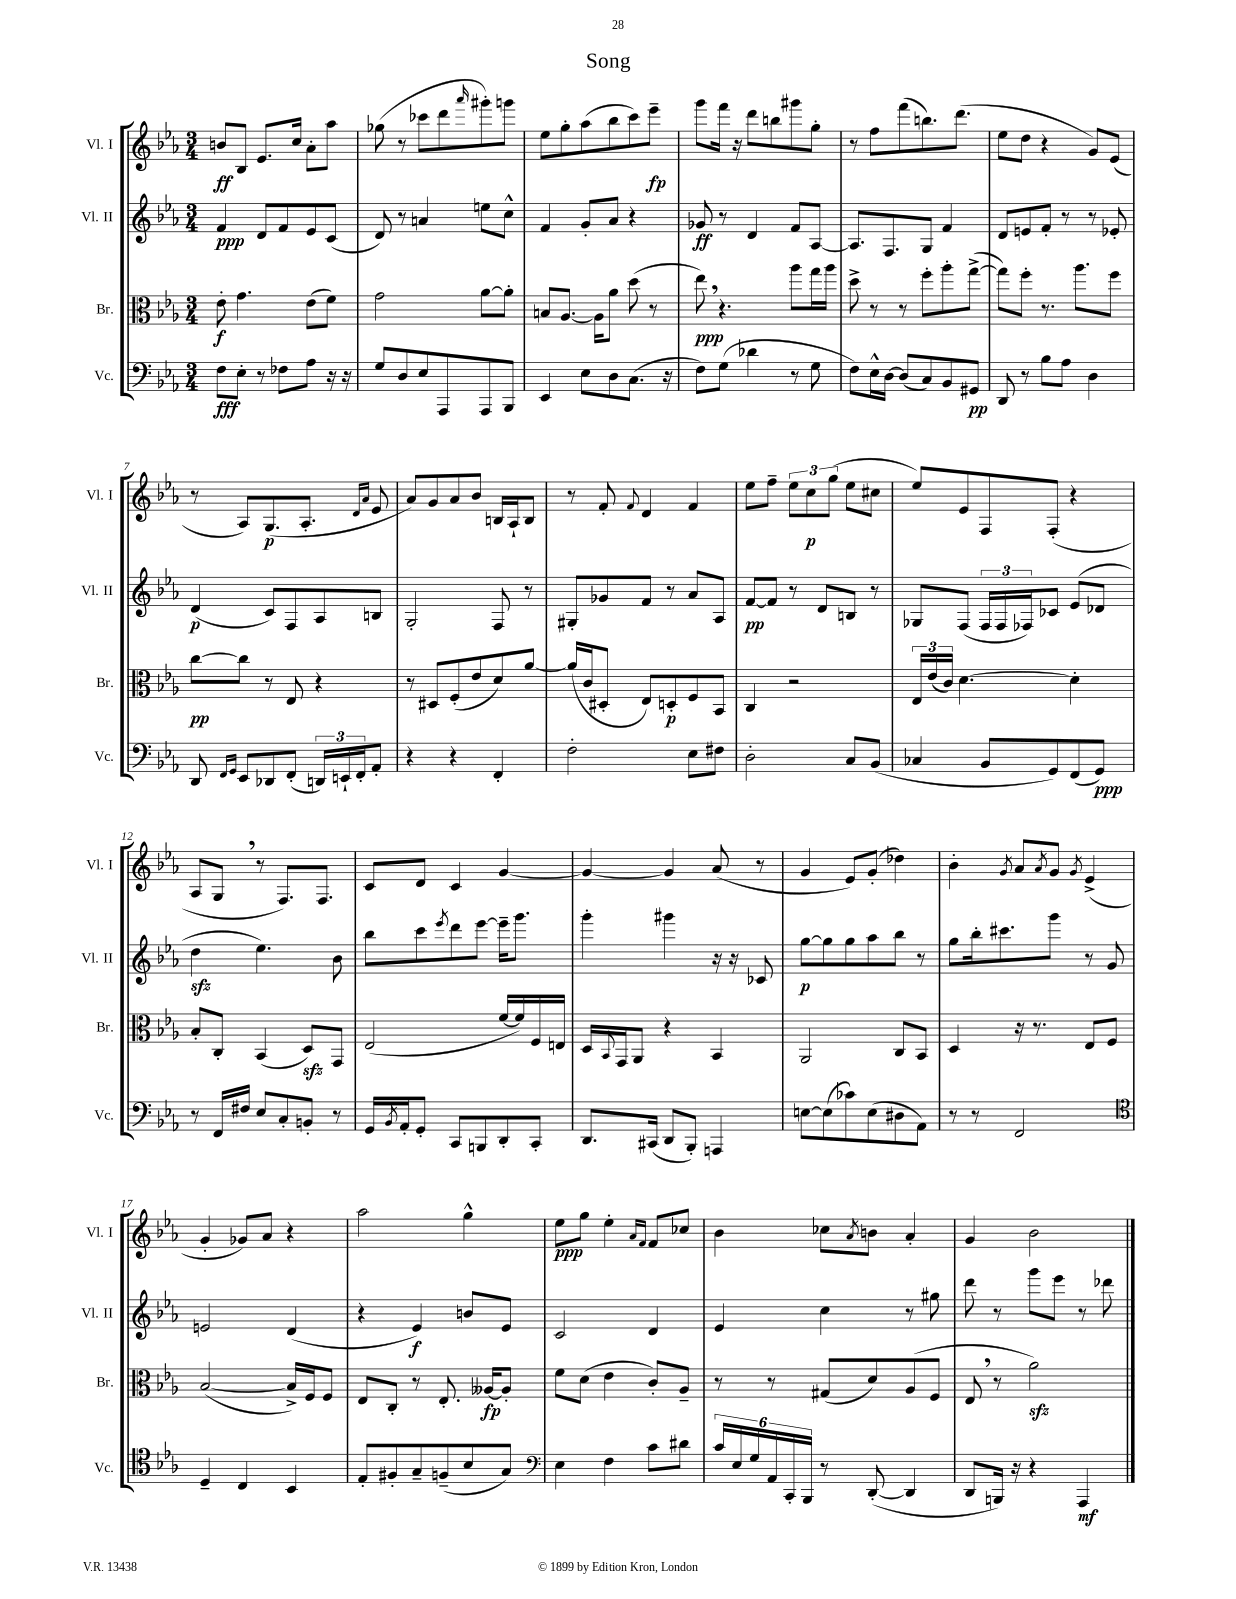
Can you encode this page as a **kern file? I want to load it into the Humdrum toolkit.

**kern	**dynam	**kern	**dynam	**kern	**dynam	**kern	**dynam
*part4	*part4	*part3	*part3	*part2	*part2	*part1	*part1
*staff4	*staff4	*staff3	*staff3	*staff2	*staff2	*staff1	*staff1
*I"Vc.	*	*I"Br.	*	*I"Vl. II	*	*I"Vl. I	*
*I'Vc.	*	*I'Br.	*	*I'Vl. II	*	*I'Vl. I	*
*clefF4	*	*clefC3	*	*clefG2	*	*clefG2	*
*k[b-e-a-]	*	*k[b-e-a-]	*	*k[b-e-a-]	*	*k[b-e-a-]	*
*M3/4	*	*M3/4	*	*M3/4	*	*M3/4	*
=1	=1	=1	=1	=1	=1	=1	=1
8F\L	fff	8e-'\	f	4f/	ppp	8bn/L	ff
8E-'\J	.	4.g\	.	.	.	8B-/J	.
8r	.	.	.	8d/L	.	8.e-/L	.
8F-X\L	.	.	.	8f/	.	.	.
.	.	.	.	.	.	16cc/Jk	.
8A-\J	.	(8e-\L	.	8e-/	.	8a-'\L	.
16r	.	8f\J)	.	(8c/J	.	8aa-\J	.
16r	.	.	.	.	.	.	.
=2	=2	=2	=2	=2	=2	=2	=2
8G/L	.	2g\	.	8d/)	.	(8gg-X\	.
8D/	.	.	.	8r	.	8r	.
8E-/	.	.	.	4an/	.	8ccc-X\L	.
8AAA-/	.	.	.	.	.	8ddd\	.
.	.	.	.	.	.	16qqaaa-/	.
8AAA-/	.	[8a-\L	.	8een\L	.	8ggg#X'\)	.
8BBB-/J	.	8a-'\J]	.	8cc^^\J	.	8gggn\J	.
=3	=3	=3	=3	=3	=3	=3	=3
4EE-/	.	8Bn/L	.	4f/	.	8ee-\L	.
.	.	[8.A-/J	.	.	.	8gg'\	.
8E-\L	.	.	.	8g'/L	.	(8aa-\	.
.	.	16A-\KL]	.	.	.	.	.
8D\	.	8a-\J	.	8a-/J	.	8bb-\	.
(8.C\J	.	(8dd\	.	4r	.	8ccc\)	.
.	.	8r	.	.	.	8eee-~\J	fp
16r	.	.	.	.	.	.	.
=4	=4	=4	=4	=4	=4	=4	=4
8F\L)	.	8ee-,\)	ppp	8g-X/	ff	8ggg\L	.
(8G\J	.	4.r	.	8r	.	16fff\Jk	.
.	.	.	.	.	.	16r	.
4d-X\	.	.	.	4d/	.	8ddd\L	.
.	.	.	.	.	.	8bbn\	.
8r	.	8aa-\L	.	8f/L	.	8ggg#X\	.
8G\	.	16gg\L	.	[8A-/J	.	8gg'\J	.
.	.	16aa-\JJ	.	.	.	.	.
=5	=5	=5	=5	=5	=5	=5	=5
8F\L)	.	8dd^\	.	8.A-/L]	.	8r	.
16E-^^\L	.	8r	.	.	.	8ff\L	.
[16D\JJ	.	.	.	8.F/	.	.	.
(8D/L]	.	8r	.	.	.	(8fff\	.
8C/)	.	8ff'\L	.	8G/J	.	8.bbn\)	.
8BB-/	.	8aa-'\	.	4f/	.	.	.
.	.	.	.	.	.	(8.ddd\J	.
8GG#X/J	pp	([8gg^\J	.	.	.	.	.
=6	=6	=6	=6	=6	=6	=6	=6
8DD/	.	8gg\L])	.	8d/L	.	8ee-\L	.
8r	.	8ff'\J	.	8en/	.	8dd\J	.
8B-\L	.	8.r	.	8f'/J	.	4r	.
8A-\J	.	.	.	8r	.	.	.
.	.	8.aa-\L	.	.	.	.	.
4D\	.	.	.	8r	.	8g/L)	.
.	.	8ff\J	.	8e-X'/	.	(8e-/J	.
!!LO:LB:g=z
=7	=7	=7	=7	=7	=7	=7	=7
8DD/	.	[8cc\L	pp	(4d/	p	8r	.
16qqFF/LL	.	.	.	.	.	.	.
16qqGG/JJ	.	.	.	.	.	.	.
8EE-/L	.	8cc\J]	.	.	.	8A-/L)	.
8DD-X/	.	8r	.	8c/L)	.	(8.G/	p
(8FF'/J	.	8E-/	.	8F/	.	.	.
.	.	.	.	.	.	8.A-'/J	.
24DDn/LL)	.	4r	.	8A-/	.	.	.
24EEn`/	.	.	.	.	.	.	.
24FF'/J	.	.	.	.	.	.	.
.	.	.	.	.	.	16qqd/LL	.
.	.	.	.	.	.	16qqa-/JJ	.
8AA-'/J	.	.	.	8Bn/J	.	8e-/	.
=8	=8	=8	=8	=8	=8	=8	=8
4r	.	8r	.	2G'/	.	8a-/L)	.
.	.	8D#X/L	.	.	.	8g/	.
4r	.	(8F'/	.	.	.	8a-/	.
.	.	8e-/	.	.	.	8b-/J	.
4FF'/	.	8d/)	.	8F/	.	16Bn/LL	.
.	.	.	.	.	.	16A-`/J	.
.	.	[8a-/J	.	8r	.	8B/J	.
=9	=9	=9	=9	=9	=9	=9	=9
2F'\	.	(16a-/LL]	.	8G#X'/L	.	8r	.
.	.	16c/J	.	.	.	.	.
.	.	8D#X'/J	.	8g-X/	.	8f'/	.
.	.	.	.	.	.	8qqf/	.
.	.	8E-/L)	.	8f/J	.	4d/	.
.	.	8Dn'/	p	8r	.	.	.
8E-\L	.	8F/	.	8a-/L	.	4f/	.
8F#X\J	.	8BB-/J	.	8A-/J	.	.	.
=10	=10	=10	=10	=10	=10	=10	=10
2D'\	.	4C/	.	[8f/L	pp	8ee-\L	.
.	.	.	.	8f/J]	.	8ff~\J	.
.	.	2r	.	8r	.	12ee-\L	.
.	.	.	.	.	.	12cc\	p
.	.	.	.	8d/L	.	.	.
.	.	.	.	.	.	(12gg\J	.
8C/L	.	.	.	8Bn/J	.	8ee-\L	.
(8BB-/J	.	.	.	8r	.	8cc#X\J	.
=11	=11	=11	=11	=11	=11	=11	=11
4C-X/	.	24E-/LL	.	8G-X/L	.	8ee-/L)	.
.	.	(24e-/	.	.	.	.	.
.	.	24c/JJ)	.	.	.	.	.
.	.	[4.d\	.	(8F/J	.	8e-/	.
8BB-/L	.	.	.	24F/LL	.	8F/	.
.	.	.	.	24F/	.	.	.
.	.	.	.	24F-X/J)	.	.	.
8GG/)	.	.	.	8c-X/J	.	(8F'/J	.
(8FF/	.	4d'\]	.	(8e-/L	.	4r	.
8GG/J)	ppp	.	.	8d-X/J	.	.	.
!!LO:LB:g=z
=12	=12	=12	=12	=12	=12	=12	=12
8r	.	8B-'/L	.	4ddzz\	.	8A-/L	.
16FF/LL	.	8C'/J	.	.	.	8G,/J	.
16F#X/JJ	.	.	.	.	.	.	.
8E-/L	.	(4BB-/	.	4.ee-\)	.	8r	.
8C'/	.	.	.	.	.	8.F/L)	.
8BBn'/J	.	8Dzz/L)	.	.	.	.	.
.	.	.	.	.	.	8.F/J	.
8r	.	8GG/J	.	8b-\	.	.	.
=13	=13	=13	=13	=13	=13	=13	=13
16GG/LL	.	(2E-/	.	8bb-\L	.	8c/L	.
8qBB-/	.	.	.	.	.	.	.
16AA-'/J	.	.	.	.	.	.	.
8GG'/J	.	.	.	8ccc\	.	8d/J	.
.	.	.	.	8qeee-/	.	.	.
8CC/L	.	.	.	8ddd\	.	4c/	.
8BBBn/	.	.	.	[8eee-\J	.	.	.
8DD'/	.	[16f/LL	.	16eee-~\KL]	.	[4g/	.
.	.	16f/])	.	8.ggg\J	.	.	.
8CC'/J	.	16F/	.	.	.	.	.
.	.	16En/JJ	.	.	.	.	.
=14	=14	=14	=14	=14	=14	=14	=14
8.DD/L	.	16D/LL	.	4ggg'\	.	4g/_	.
.	.	8qqBB-/	.	.	.	.	.
.	.	16GG/J	.	.	.	.	.
.	.	8AA-/J	.	.	.	.	.
(16CC#X/Jk	.	.	.	.	.	.	.
8DD/L	.	4r	.	4ggg#X\	.	4g/]	.
8BBB-'/J)	.	.	.	.	.	.	.
4AAAn/	.	4BB-/	.	16r	.	(8a-/	.
.	.	.	.	16r	.	.	.
.	.	.	.	8c-X/	.	8r	.
=15	=15	=15	=15	=15	=15	=15	=15
[8En\L	.	2AA-/	.	[8gg\L	p	4g/	.
(8E\]	.	.	.	8gg\]	.	.	.
8c-X\)	.	.	.	8gg\	.	8e-/L)	.
(8E\	.	.	.	8aa-\	.	(8g'/J	.
8D#X\	.	8C/L	.	8bb-\J	.	4dd-X\)	.
8AA-\J)	.	8BB-/J	.	8r	.	.	.
=16	=16	=16	=16	=16	=16	=16	=16
8r	.	4D/	.	8gg\L	.	4b-'\	.
8r	.	.	.	16bb-'\k	.	.	.
.	.	.	.	8.ccc#X\	.	.	.
.	.	.	.	.	.	8qg/	.
2FF/	.	16r	.	.	.	8a-/L	.
.	.	8.r	.	.	.	.	.
.	.	.	.	.	.	8qa-/	.
.	.	.	.	8ggg\J	.	8g/J	.
.	.	.	.	.	.	8qg/	.
.	.	8E-/L	.	8r	.	(4e-^/	.
.	.	8F/J	.	8g/	.	.	.
!!LO:LB:g=z
=17	=17	=17	=17	=17	=17	=17	=17
*clefC4	*	*	*	*	*	*	*
4D~/	.	([2B-/	.	2en/	.	4g'/	.
4C/	.	.	.	.	.	8g-X/L)	.
.	.	.	.	.	.	8a-/J	.
4BB-/	.	16B-^/LL])	.	(4d/	.	4r	.
.	.	16F/J	.	.	.	.	.
.	.	8F/J	.	.	.	.	.
=18	=18	=18	=18	=18	=18	=18	=18
8E-'/L	.	8E-/L	.	4r	.	2aa-\	.
8F#X'/	.	8C'/J	.	.	.	.	.
8G~/	.	8r	.	4e-/)	f	.	.
(8Fn~/	.	8.E-'/	.	.	.	.	.
8B-/	.	.	.	8bn/L	.	4gg^^\	.
.	.	[16A--X/KL	fp	.	.	.	.
8G/J)	.	8A--'/J]	.	8e-/J	.	.	.
=19	=19	=19	=19	=19	=19	=19	=19
*clefF4	*	*	*	*	*	*	*
4E-\	.	8f\L	.	2c/	.	8ee-\L	ppp
.	.	(8d\J	.	.	.	8gg\J	.
4F\	.	4e-\	.	.	.	4ee-'\	.
.	.	.	.	.	.	16qqa-/LL	.
.	.	.	.	.	.	16qqf/JJ	.
8c\L	.	8c'/L)	.	4d/	.	8f/L	.
8d#X\J	.	8A-~/J	.	.	.	8cc-X/J	.
=20	=20	=20	=20	=20	=20	=20	=20
24c/LL	.	8r	.	4e-/	.	4b-\	.
24E-/	.	.	.	.	.	.	.
24G/	.	.	.	.	.	.	.
24AA-/	.	8r	.	.	.	.	.
24CC'/	.	.	.	.	.	.	.
24BBB-/JJ	.	.	.	.	.	.	.
8r	.	(8G#X/L	.	4cc\	.	8cc-X\L	.
.	.	.	.	.	.	8qa-/	.
([8DD'/	.	8d/)	.	.	.	8bn\J	.
4DD/]	.	(8A-/	.	8r	.	4a-'/	.
.	.	8F/J	.	8gg#X\	.	.	.
=21	=21	=21	=21	=21	=21	=21	=21
8DD/L	.	8E-,/	.	8ddd\	.	4g/	.
16BBBn/Jk)	.	8r	.	8r	.	.	.
16r	.	.	.	.	.	.	.
4r	.	2a-zz\)	.	8ggg\L	.	2b-\	.
.	.	.	.	8eee-\J	.	.	.
4AAA-/	mf	.	.	8r	.	.	.
.	.	.	.	8ddd-X\	.	.	.
==	==	==	==	==	==	==	==
*-	*-	*-	*-	*-	*-	*-	*-
